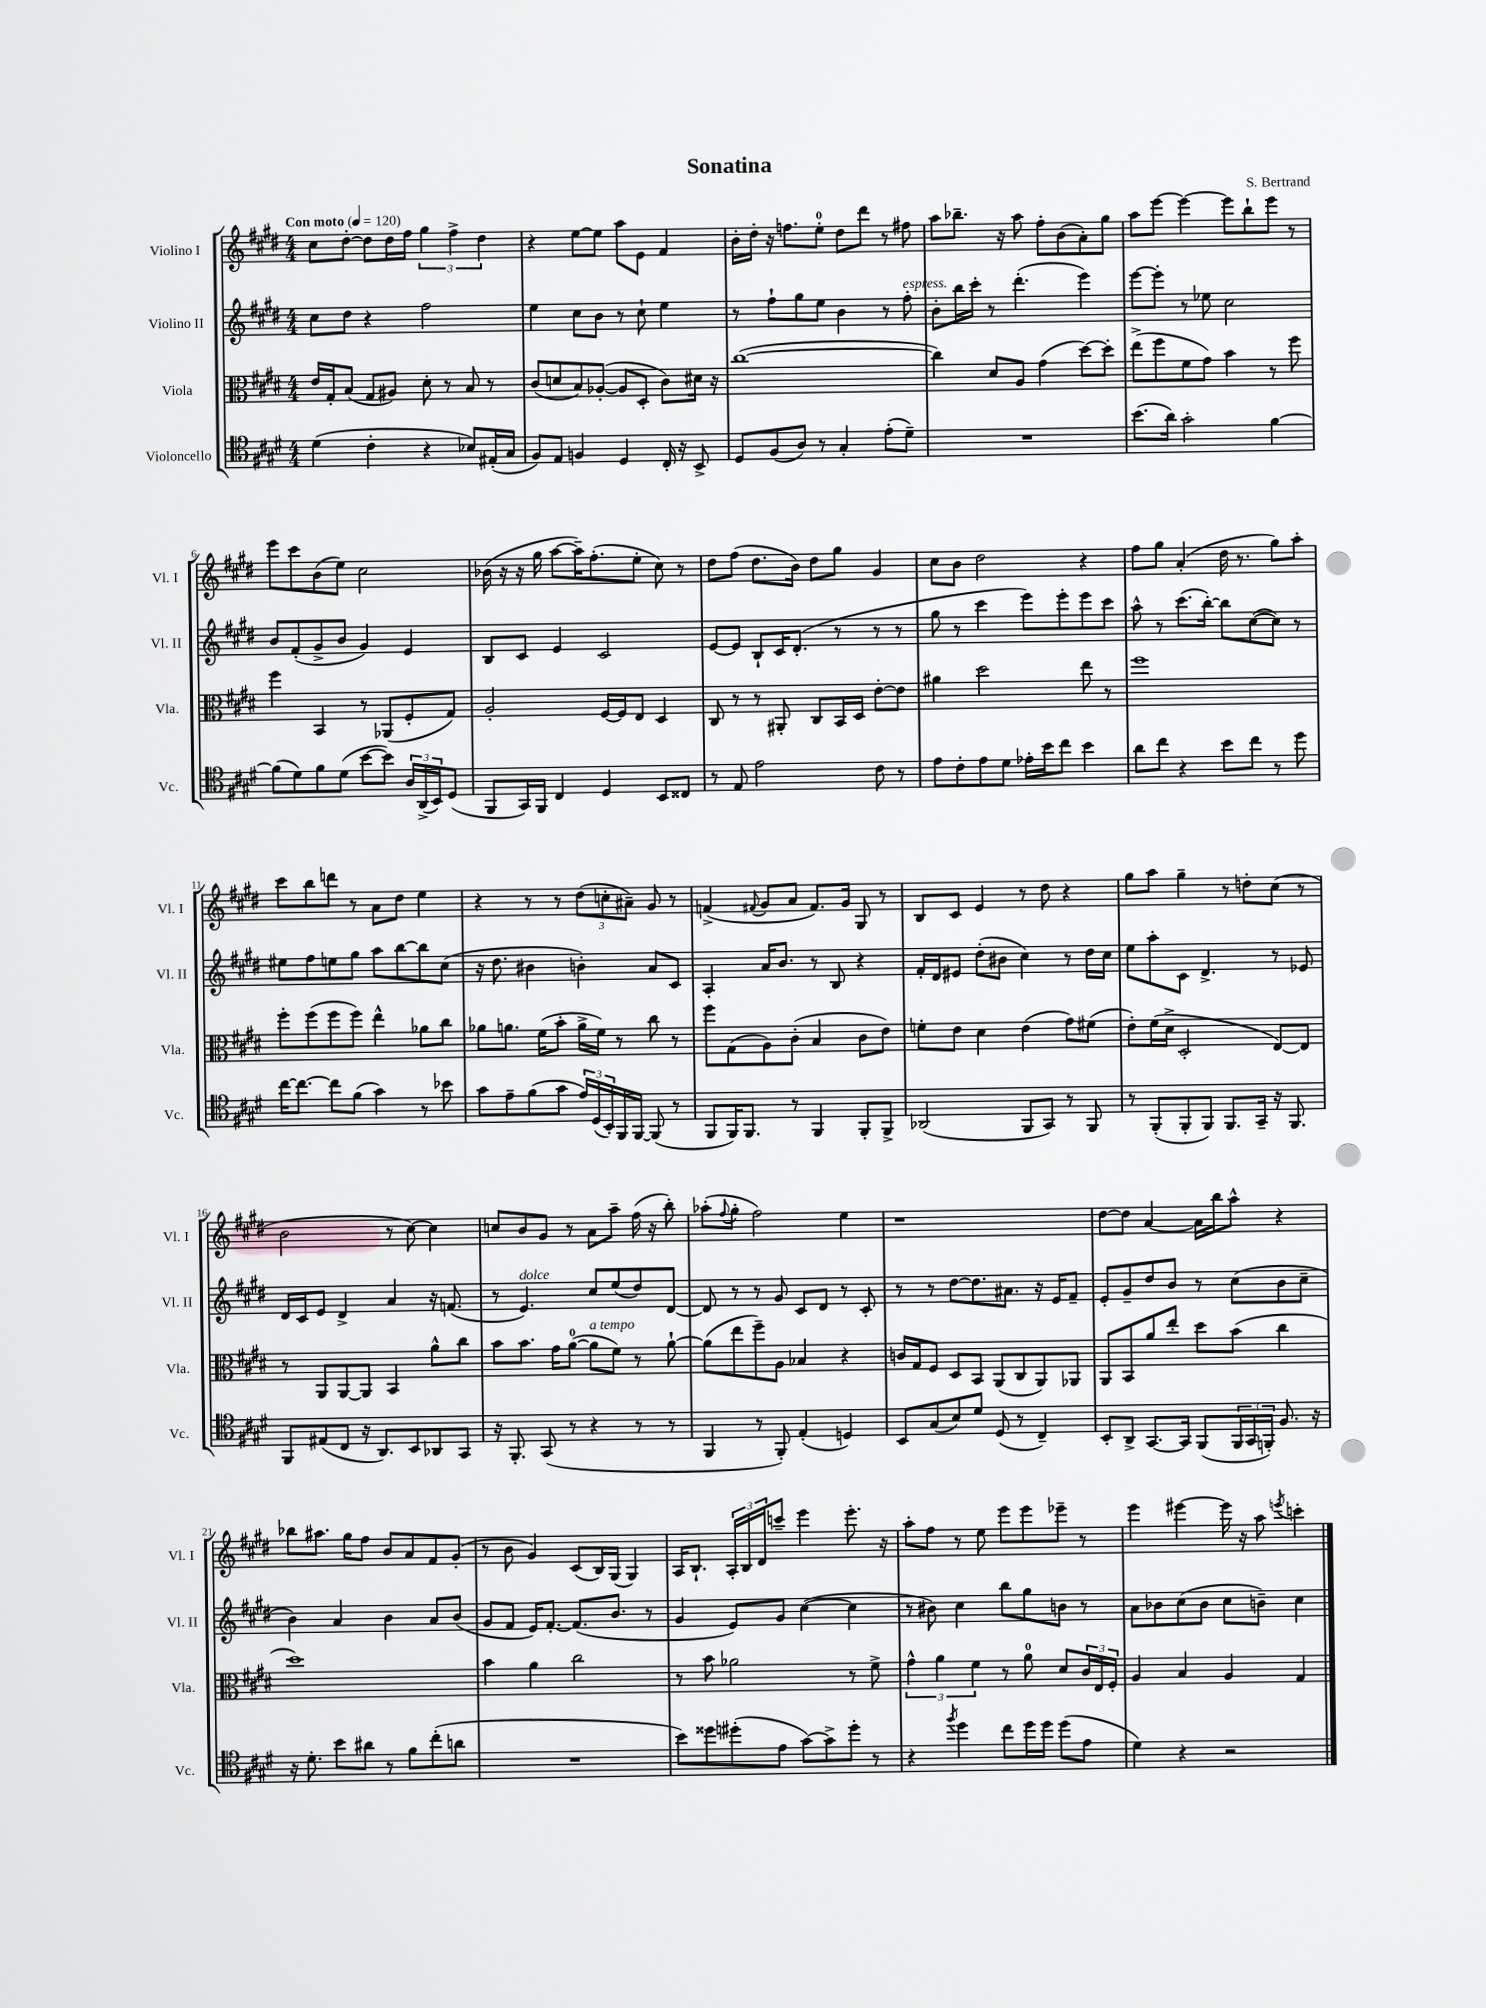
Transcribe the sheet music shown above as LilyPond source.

\header { title = "Sonatina" composer = "S. Bertrand" }
<<
\new StaffGroup <<
\new Staff = "s0" \with { instrumentName = "Violino I" shortInstrumentName = "Vl. I" } {
    \clef treble \key e \major \numericTimeSignature \time 4/4 \tempo "Con moto" 4 = 120
    cis''8 dis''8~-. dis''8 dis''16 fis''16 \tuplet 3/2 { gis''4 fis''4-> dis''4 } |
    r4 e''8~ e''8 a''8 e'8 fis'4 |
    b'16-. dis''16-. r16 f''8. e''8-0-. dis''8 dis'''8 r8 fis''8 |
    a''8 bes''8.-- r16 a''8 fis''8-. b'8( a'8-.) gis''8 |
    a''8 e'''8~ e'''4~ e'''8 b''8-! e'''8 r8 |
    e'''8 cis'''8 b'8( e''8) cis''2 |
    bes'16( r16 r16 gis''16 a''8~ a''16--) fis''8.-.( e''8-. cis''8) r8 |
    dis''8 fis''8( dis''8. b'16) dis''8 gis''8 gis'4 |
    cis''8 b'8 dis''2 r4 |
    fis''8 gis''8 a'4-.( dis''16 r8. gis''8) a''8-. |
    cis'''8 b''8 d'''8 r8 a'8 dis''8 e''4 |
    r4 r8 r8 \tuplet 3/2 { dis''8( c''8-. ais'8--) } gis'8 r8 |
    f'4->( \appoggiatura { fis'8 } gis'8 a'8 fis'8.) gis'16 gis8 r8 |
    b8 cis'8 e'4 r8 dis''8 r4 |
    gis''8 a''8 gis''4-- r8 d''8-. cis''8( r8 |
    b'2 r8 cis''8~) cis''4 |
    c''8 b'8 gis'8 r8 a'8 a''8-- fis''16( r16 b''8-.) |
    aes''8-.( \appoggiatura { fis''8 } gis''8-. fis''2) e''4 |
    r1 |
    dis''8~ dis''8 a'4~ a'16 b''16 a''8-^ r4 |
    bes''8 ais''8. gis''16 fis''8 b'8 a'8 fis'8 gis'8-.( |
    r8 b'8 gis'4) cis'8( b16) gis16( gis4) |
    a16 b8.-! \tuplet 3/2 { a16-. b16 dis'16 } c'''8-- e'''4 e'''8.-. r16 |
    a''8-. fis''8 r8 e''8 e'''8 e'''8 ees'''8-- r8 |
    e'''4 eis'''4~ eis'''16 r16 a''8 \acciaccatura { e'''8 } c'''4-. \bar "|." |
}
\new Staff = "s1" \with { instrumentName = "Violino II" shortInstrumentName = "Vl. II" } {
    \clef treble \key e \major \numericTimeSignature \time 4/4
    cis''8 dis''8 r4 fis''2 |
    e''4 cis''8 b'8 r8 cis''8-! e''4 |
    r8 fis''8-! gis''8 e''8 b'4 r8 fis''8-.^\markup { \italic "espress." } |
    b'8-. b''16 cis'''16-. r8 dis'''4.-.( e'''4) |
    e'''8~ e'''8-. r8 ees''8 cis''2 |
    b'8 fis'8-.( gis'8-> b'8 gis'4) e'4 |
    b8 cis'8 e'4 cis'2 |
    e'8~ e'8 b8-! cis'16 dis'8.-.( r8 r8 r8 |
    gis''8 r8 cis'''4 e'''8) e'''8-. e'''8 cis'''8 |
    a''8-^ r8 cis'''8.( b''16~-.) b''8 cis''8~( cis''8) r8 |
    eis''8 fis''8 e''8 gis''8 a''8 b''8~ b''8 cis''8( |
    r16 dis''8. bis'4 b'4-.) a'8 cis'8 |
    a4-. a'16 b'8. r8 b8 r4 |
    fis'16-. dis'16 eis'8 dis''8-.( bis'8 cis''4) r8 dis''16 cis''16 |
    e''8 a''8-. cis'8 dis'4.-> r8 ees'8 |
    dis'16 cis'16 e'8 dis'4-> a'4 r16 f'8.( |
    r8 e'4.^\markup { \italic "dolce" }) cis''8 e''8( dis''8) dis'8~ |
    dis'8 r8 r8 gis'8 cis'8 dis'8 r8 cis'8-. |
    r8 r8 dis''8~ dis''8. ais'8. r16 e'16 fis'8-- |
    e'8-. gis'8-- dis''8 b'8 r8 cis''8( b'8 cis''8-- |
    b'4) a'4 b'4 a'8 b'8( |
    gis'8 fis'8 e'16) fis'8.~-. fis'8.( b'8. r8 |
    gis'4 e'8) gis'8 cis''4~( cis''4 |
    r8 bis'8) cis''4 b''8 gis''8 b'8 r8 |
    a'8 bes'8 cis''8( bes'8 cis''8 b'8--) cis''4 \bar "|." |
}
\new Staff = "s2" \with { instrumentName = "Viola" shortInstrumentName = "Vla." } {
    \clef alto \key e \major \numericTimeSignature \time 4/4
    e'16 gis16-. b8( gis8 ais8) dis'8-. r8 b8 r8 |
    cis'8( d'8 b8) aes8~-.( aes8 dis8-. cis'8) dis'16 r16 |
    cis''1~( |
    cis''4) dis'8 a8 gis'4( dis''8~) dis''8-. |
    e''8->( fis''8 fis'8 gis'8) b'4 r8 fis''8 |
    fis''4 b,4 r8 aes,8( fis8-. gis8) |
    a2-. fis16~ fis16 e8 dis4 |
    cis8 r8 r8 ais,8-. cis8 b,16 dis16 e'8~-. e'8 |
    ais'4 dis''2 e''8 r8 |
    fis''1 |
    fis''8-. fis''8( fis''8 fis''8) e''4-^ aes'8 cis''8 |
    aes'8 a'8. fis'16( b'8-. a'16-> fis'16) r8 cis''8 r8 |
    fis''8 gis8( a8) cis'8-.( b4 cis'8 e'8) |
    f'8-. e'8 dis'4 e'4( gis'8) fis'8( |
    e'8-.) fis'16( dis'16-> dis2-. e8~) e8 |
    r8 a,8 a,8~ a,8 b,4 a'8-^ cis''8 |
    b'8 b'8. gis'16 a'8-0~( a'8^\markup { \italic "a tempo" } fis'8) r8 a'8~-! |
    a'8( e''8 fis''8--) a8 bes4 r4 |
    c'16 gis16 fis8 dis8 b,8 a,8( cis8 a,8) aes,8 |
    a,8 b,8 a'8 e''8-. dis''8 b'8( cis''4 |
    dis''1) |
    b'4 a'4 cis''2 |
    r8 b'8 aes'2 r8 fis'8-> |
    \tuplet 3/2 { gis'4-^ a'4 fis'4 } r8 a'8-0 dis'8 \tuplet 3/2 { cis'16 e16 fis16-. } |
    a4 b4 a4 gis4 \bar "|." |
}
\new Staff = "s3" \with { instrumentName = "Violoncello" shortInstrumentName = "Vc." } {
    \clef tenor \key e \major \numericTimeSignature \time 4/4
    dis'4( cis'4-. r4 bes8) eis16-.( gis16 |
    fis8) e8 f4 dis4 cis16-. r16 b,8-> |
    dis8 fis8( a8) r8 gis4-. e'8-.( dis'8--) |
    R1 |
    b'8.( a'16) gis'2-. fis'4~ |
    fis'8( dis'8) fis'8 dis'8( b'8~ b'8) \tuplet 3/2 { a16 a,16->( b,16) } dis8( |
    fis,8 gis,16) fis,16 cis4 dis4 b,8 cisis8 |
    r8 e8 e'2 cis'8 r8 |
    e'8 cis'8-. e'8 dis'8 ees'16-. b'16 cis''8 b'4 |
    a'8 cis''8 r4 b'8 cis''8 r8 dis''8 |
    cis''16~ cis''8.~ cis''8 fis'8( gis'4) r8 bes'8 |
    gis'8 e'8-- fis'8( gis'8 \tuplet 3/2 { e'16) dis16( b,16-.) } fis,16 fis,16~ fis,8( r8 |
    fis,8 fis,16) fis,8. r8 fis,4 fis,8-. fis,8-> |
    aes,2( fis,8 gis,8) r8 fis,8 |
    r8 fis,8-.( fis,8-. fis,8) fis,8. gis,16-- r16 fis,8. |
    fis,8 eis8( cis8 r16 a,8.) b,8 aes,8 gis,8 |
    r16 fis,8.-. gis,8( r8 r4 r8 r8 |
    fis,4 r8 fis,8-.) e4-.( d4) |
    b,8 gis8( b8) dis'8 dis8( r8 cis4--) |
    b,8-. a,8-> gis,8.~ gis,16 fis,8( \tuplet 3/2 { fis,16 gis,16 f,16-.) } fis8. r16 |
    r16 dis'8.-. b'8 ais'8 r8 fis'8 cis''8-.( a'8 |
    R1 |
    b'8) disis''8 dis''8-.( e'8 gis'8~) gis'8-> dis''8-. r8 |
    r4 \acciaccatura { fis''8 } dis''4 cis''8 dis''16 dis''16 dis''8( e'8 |
    dis'4) r4 r2 \bar "|." |
}
>>
>>
